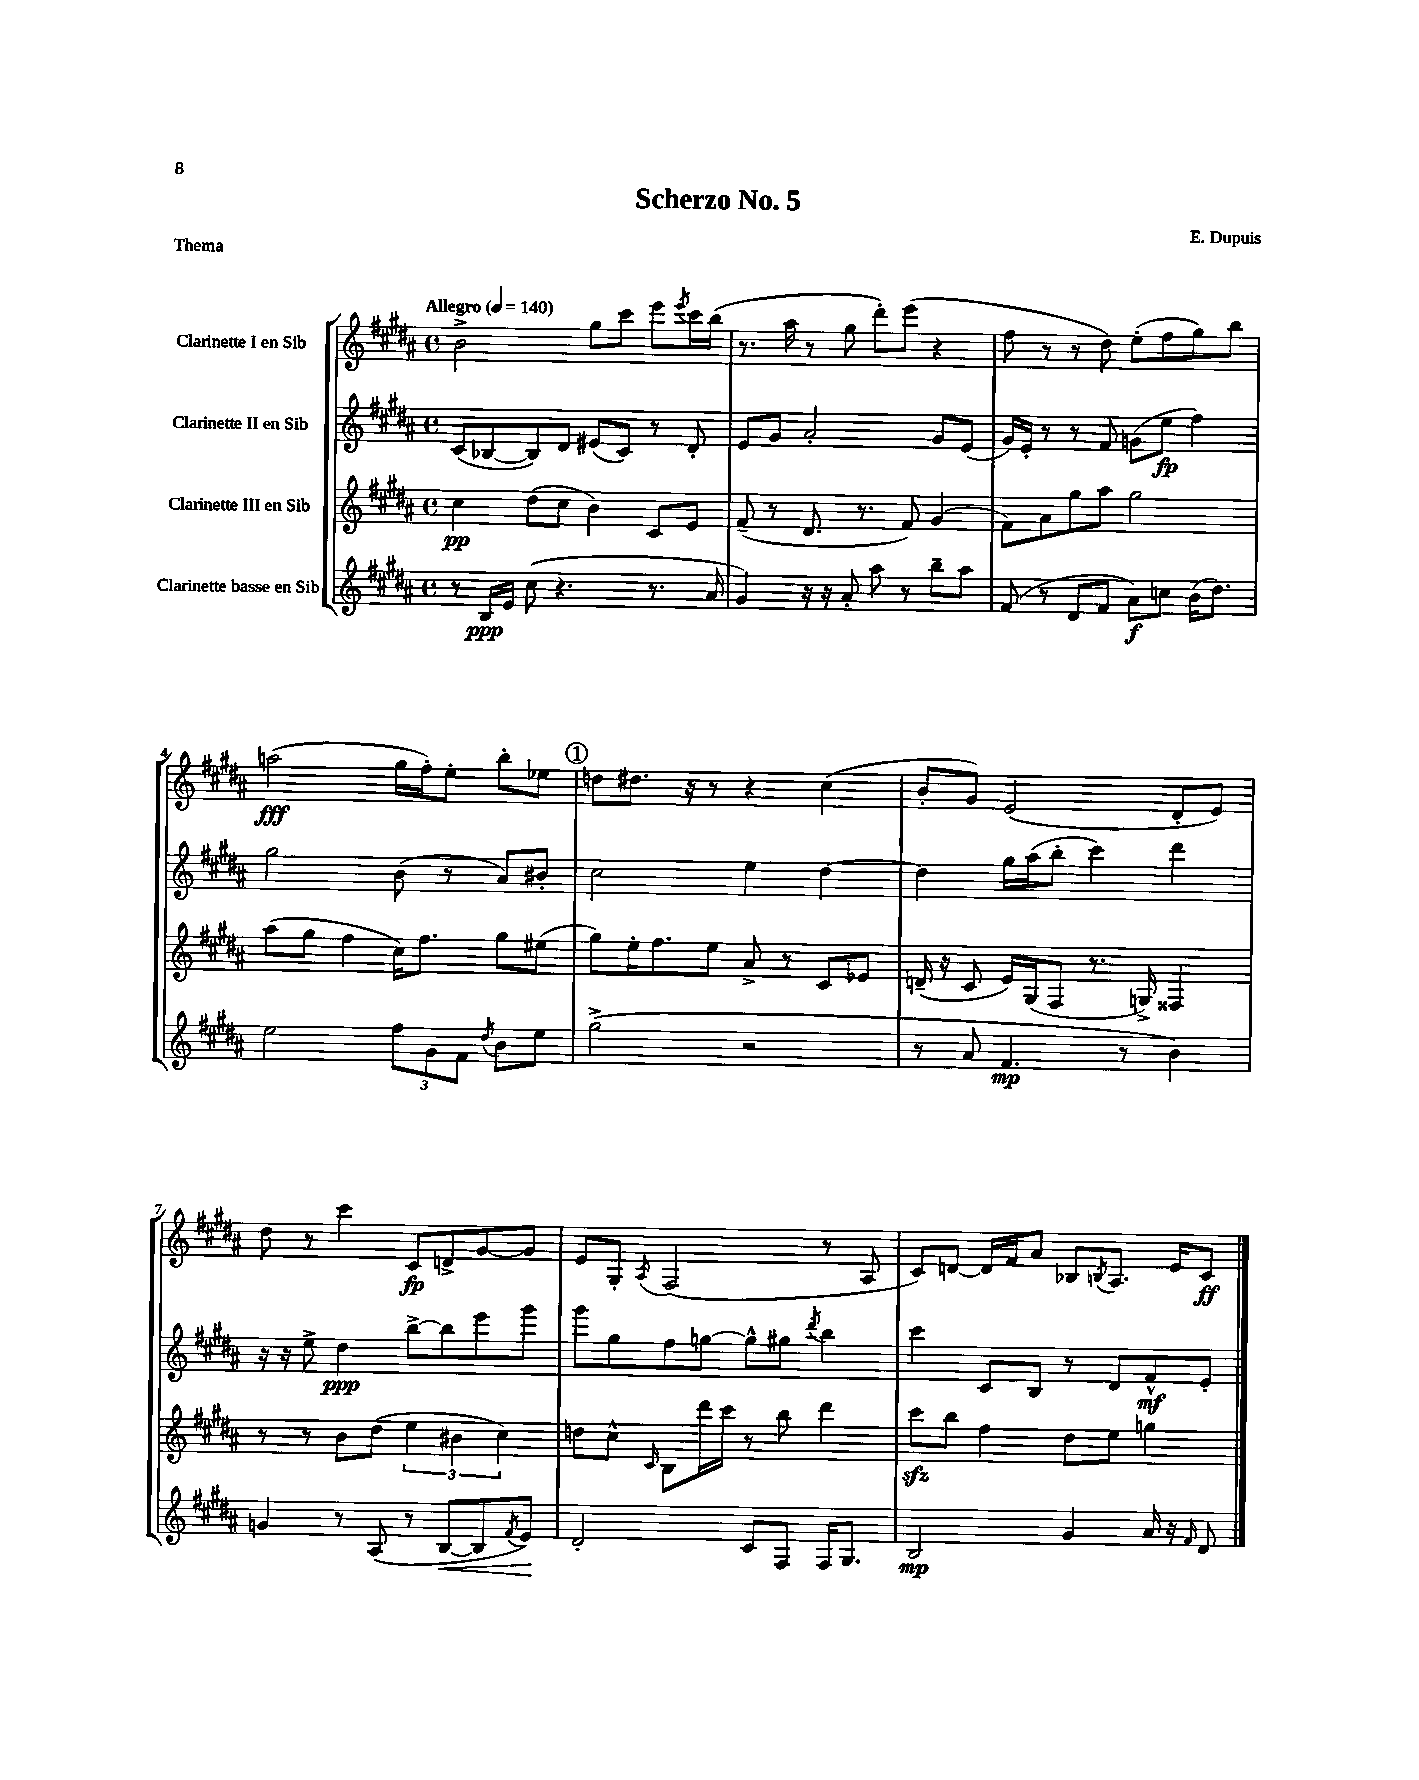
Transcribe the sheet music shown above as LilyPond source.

\header { title = "Scherzo No. 5" composer = "E. Dupuis" piece = "Thema" }
<<
\new StaffGroup <<
\new Staff = "s0" \with { instrumentName = "Clarinette I en Sib" } {
    \clef treble \key b \major \defaultTimeSignature \time 4/4 \tempo "Allegro" 4 = 140
    b'2-> gis''8 cis'''8 e'''8 \acciaccatura { e'''8 } cis'''16 b''16( |
    r8. ais''16 r8 gis''8 dis'''8-.) e'''8( r4 |
    fis''8 r8 r8 dis''8) e''8-.( fis''8 gis''8) b''8 |
    a''2\fff( gis''16 fis''16-.) e''8-. b''8-. ees''8 |
    \mark \markup { \circle "1" } d''8 dis''8. r16 r8 r4 cis''4( |
    b'8-. gis'8) e'2( dis'8-. e'8) |
    dis''8 r8 cis'''4 cis'8\fp d'8-> gis'8~ gis'8 |
    e'8 gis8-. \acciaccatura { ais8 } fis2( r8 ais8 |
    cis'8) d'8~ d'16 fis'16 ais'8 bes8 \acciaccatura { b8 } ais8. e'16 cis'8\ff \bar "|." |
}
\new Staff = "s1" \with { instrumentName = "Clarinette II en Sib" } {
    \clef treble \key b \major \defaultTimeSignature \time 4/4
    cis'8( bes8~ bes8) dis'8 eis'8( cis'8) r8 dis'8-. |
    e'8 gis'8 ais'2-. gis'8 e'8( |
    gis'16) e'16-. r8 r8 fis'8 g'8( e''8\fp fis''4) |
    gis''2 b'8( r8 ais'8) bis'8-. |
    \mark \markup { \circle "1" } cis''2 e''4 dis''4~ |
    dis''4 gis''16 ais''16( b''8-. cis'''4) dis'''4 |
    r16 r16 e''8-> dis''4\ppp b''8~-> b''8 e'''8 gis'''8 |
    gis'''8 gis''8 fis''8 g''8~ g''8-^ gis''8 \acciaccatura { dis'''8 } b''4 |
    cis'''4 cis'8 b8 r8 dis'8 fis'8-^\mf e'8-. \bar "|." |
}
\new Staff = "s2" \with { instrumentName = "Clarinette III en Sib" } {
    \clef treble \key b \major \defaultTimeSignature \time 4/4
    cis''4\pp dis''8( cis''8 b'4) cis'8 e'8 |
    fis'8--( r8 dis'8. r8. fis'8) gis'4( |
    fis'8) ais'8 gis''8 ais''8 gis''2 |
    ais''8( gis''8 fis''4 cis''16) fis''8. gis''8 eis''8( |
    \mark \markup { \circle "1" } gis''8) e''16-. fis''8. e''8 ais'8-> r8 cis'8 ees'8 |
    d'16--( r16 cis'8 e'16) gis16( fis8 r8. g16->) fisis4 |
    r8 r8 b'8 dis''8( \tuplet 3/2 { e''4 bis'4 cis''4) } |
    d''8 cis''8-^ \grace { cis'16 } b8 dis'''16 cis'''16 r8 b''8 dis'''4 |
    cis'''8\sfz b''8 fis''4 dis''8 e''8 g''4 \bar "|." |
}
\new Staff = "s3" \with { instrumentName = "Clarinette basse en Sib" } {
    \clef treble \key b \major \defaultTimeSignature \time 4/4
    r8 b16\ppp e'16 cis''8( r4. r8. ais'16 |
    gis'4) r16 r16 ais'8-. ais''8 r8 b''8-- ais''8 |
    fis'8( r8 dis'8 fis'8 ais'8\f) c''8 b'16( dis''8.) |
    e''2 \tuplet 3/2 { fis''8 gis'8 fis'8 } \acciaccatura { dis''8 } b'8 e''8 |
    \mark \markup { \circle "1" } gis''2->( r2 |
    r8 ais'8 fis'4.\mp r8 b'4) |
    g'4 r8 ais8( r8 b8~\< b8 \acciaccatura { fis'8 } e'8\!) |
    dis'2-. cis'8 fis8 fis16 gis8. |
    b2\mp gis'4 ais'16 r16 \grace { fis'16 } dis'8 \bar "|." |
}
>>
>>
